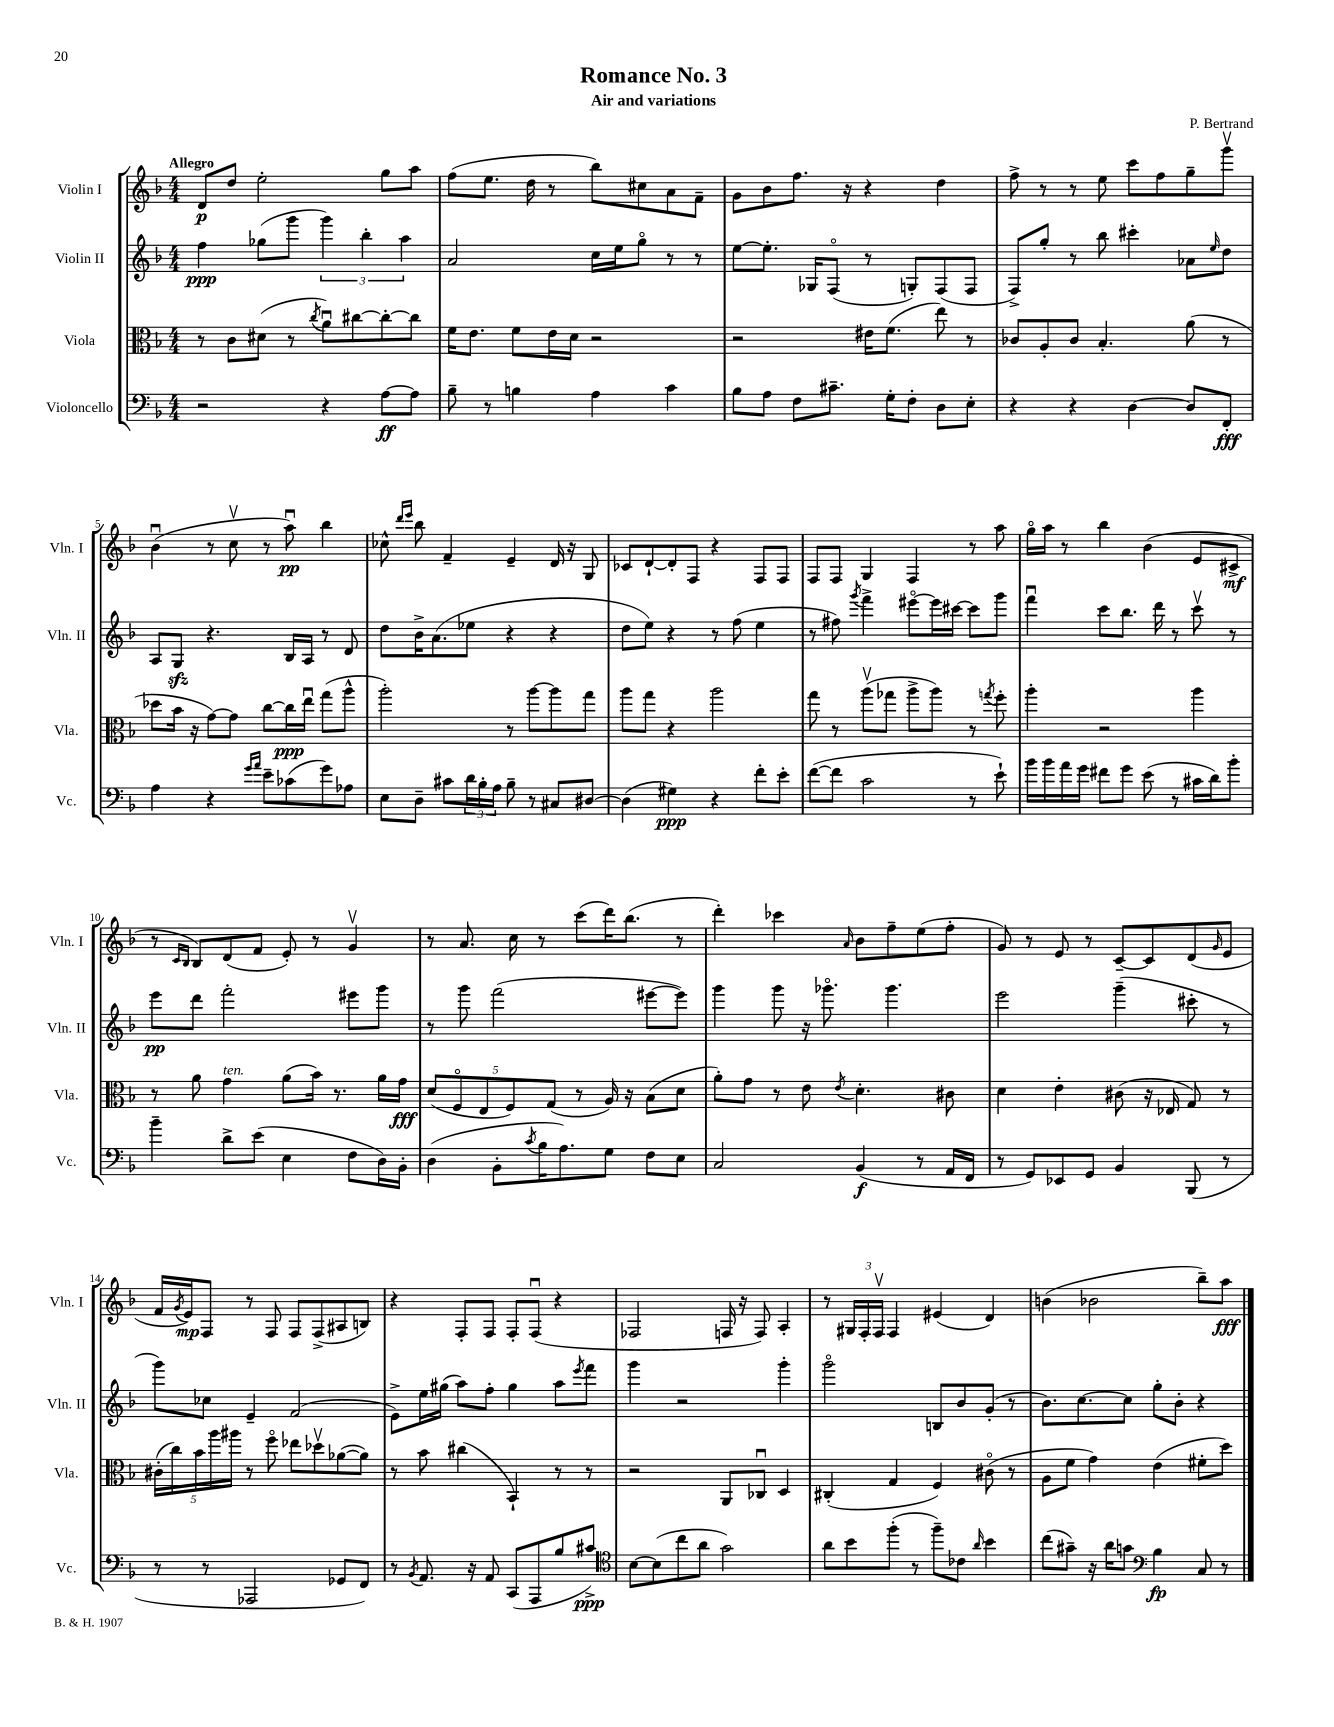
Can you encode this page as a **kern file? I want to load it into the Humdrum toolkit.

**kern	**kern	**kern	**kern
*staff4	*staff3	*staff2	*staff1
*clefF4	*clefC3	*clefG2	*clefG2
*k[b-]	*k[b-]	*k[b-]	*k[b-]
*M4/4	*M4/4	*M4/4	*M4/4
2r	8r	4ff	8d
.	8c	.	8dd
.	(8d#	(8gg-	2ee'
.	8r	8ggg	.
.	8qcc	.	.
4r	8au)	6ggg)	.
.	[8cc#	.	.
.	.	6bb-'	.
[8A	8cc#'_	.	8gg
.	.	6aa	.
8A]	8cc#]	.	8aa
=	=	=	=
8B-~	16f	2a	(8ff
.	8.e	.	.
8r	.	.	8.ee
4B	8f	.	.
.	.	.	16dd
.	16e	.	8r
.	16d	.	.
4A	2r	16cc	8bb-)
.	.	16ee	.
.	.	8ggo	8cc#
4c	.	8r	8a
.	.	8r	8f~
=	=	=	=
8B-	2r	[8ee	8g
8A	.	8.ee']	8b-
8F	.	.	8.ff
.	.	16G-	.
8.c#~	.	(8Fo	.
.	.	.	16r
.	16e#	8r	4r
16G'	(8.f	.	.
8F'	.	8G')	.
8D	8ee)	(8F	4dd
8E'	8r	8F	.
=	=	=	=
4r	8c-	8F^)	8ff^
.	8A'	8gg'	8r
4r	8c-	8r	8r
.	4.B-'	8bb-	8ee
[4D	.	4ccc#'	8ccc
.	.	.	8ff
8D]	(8a	8a-	8gg~
.	.	16qqee	.
8FF'	8r	8dd	8gggv
=	=	=	=
4A	8dd-	8A	(4b-u
.	16b-	8G	.
.	16r	.	.
4r	[8g)	4.r	8r
.	8g]	.	8ccv
16qqg	.	.	.
16qqa	.	.	.
8e~	[8cc	.	8r
(8c-	16cc]	16B-	8aau)
.	16eeu	16A	.
8g)	(8gg	8r	4bb-
8A-	8aa^^	8d	.
=	=	=	=
8E	2aa')	8dd	8cc-^^
.	.	.	16qqddd
.	.	.	16qqeee
8D~	.	16b-^	8bb-
.	.	(8.a	.
8c#	.	.	4f~
24d	.	8ee-	.
24B-'	.	.	.
24A	.	.	.
8B-~	8r	4r	4e~
8r	[8aa	.	.
8C#	8aa]	4r	16d
.	.	.	16r
[8D#	8gg	.	8G
=	=	=	=
(4D#]	8aa	8dd	8c-
.	8gg	8ee)	[8d`
4G#)	4r	4r	8d']
.	.	.	8F
4r	2aa	8r	4r
.	.	(8ff	.
8f'	.	4ee	8F
8e'	.	.	8F
=	=	=	=
([8f	8gg	8r	8F
8f]	8r	8ff#)	8F
.	.	8qggg	.
2c	(8aav	4fff^	4G
.	8gg-	.	.
.	8aa^	[8eee#o	4F
.	8aa)	16eee#]	.
.	.	[16ccc#	.
8r	8r	8ccc#]	8r
.	8qgg	.	.
8e`)	8ff'	8ggg	8aa
=	=	=	=
16b-	4aa'	4fffu	16ggo
16b-	.	.	16aa
16a	.	.	8r
16g	.	.	.
8f#	2r	8ccc	4bb-
8g	.	8.bb-	.
(8e	.	.	(4b-
.	.	16ddd	.
8r	.	8r	.
16c#	4aa	8cccv	8e
16d)	.	.	.
8b-'	.	8r	8c#^
=	=	=	=
4b-~	8r	8eee	8r
.	.	.	16qqc
.	.	.	16qqB-
.	8a	8ddd	8B-)
8d^	4g	2fff'	(8d
(8e	.	.	8f
4E	(8a	.	8e')
.	16b-)	.	8r
.	8.r	.	.
8F	.	8eee#	4gv
16D)	16a	8ggg	.
16BB-'	16g	.	.
=	=	=	=
(4D	(10d	8r	8r
.	10Fo	.	.
.	.	8ggg	8.a
.	10E	.	.
8BB-'	.	(2fff	.
.	10F)	.	.
.	.	.	16cc
8qc	.	.	.
16B-	.	.	8r
.	(10G	.	.
8.A)	.	.	.
.	8r	.	(8ccc
8G	16A)	.	16ddd)
.	16r	.	(8.bb-
8F	(8B-	[8eee#	.
8E	8d	8eee#])	8r
=	=	=	=
2C	8a')	4ggg	4ddd')
.	8g	.	.
.	8r	8ggg	4ccc-
.	8e	16r	.
.	.	8.ggg-o	.
.	8qe	.	16qqa
(4BB-	4.d'	.	8b-
.	.	4.ggg-	8ff~
8r	.	.	(8ee
16AA	8c#	.	8ff'
16FF	.	.	.
=	=	=	=
8r	4d	2eee	8g)
8GG)	.	.	8r
8EE-	4e'	.	8e
8GG	.	.	8r
4BB-	(8c#	(4ggg~	[8c~
.	16r	.	8c]
.	16E-	.	.
(8BBB-	8G)	8ccc#'	(8d
.	.	.	16qqg
8r	8r	8r	8e
=	=	=	=
8r	(20c#'	8ggg)	16f
.	20cc)	.	.
.	.	.	8qg
.	.	.	16e)
.	20b-	.	.
8r	.	8cc-	8F
.	20aa	.	.
.	20aa#	.	.
2AAA-	8r	4e~	8r
.	8ffo	.	8F
.	8ee-	(2f	8F
.	8dd-v	.	(8F^
8GG-	([8a-	.	8A#
8FF)	8a-])	.	8B)
=	=	=	=
8r	8r	8e^)	4r
8qBB-	.	.	.
8.AA	8b-	16ee	.
.	.	(16gg#	.
.	(4cc#	8aa)	8F'
16r	.	.	.
8AA	.	8ff'	8F
(8CC	4BB-`)	4gg#	8F'
8AAA	.	.	(8Fu
8B-	8r	8aa	4r
.	.	8qeee	.
8c#^)	8r	8fff	.
=	=	=	=
*clefC4	*	*	*
[8B-	2r	4ggg	2F-
(8B-]	.	.	.
8cc	.	2r	.
8a	.	.	.
2g)	8AA	.	16F
.	.	.	16r
.	8C-u	.	8F)
.	4D	4ggg'	4A'
=	=	=	=
8a	(4C#'	2gggo	8r
8b-	.	.	24G#
.	.	.	24F'
.	.	.	24Fv
(8ff'	4G	.	4F
8r	.	.	.
8ff~)	4F)	8B	(4e#
8c-	.	8b-	.
16qqa	.	.	.
4b-	(8c#o	(8g'	4d)
.	8r	8r	.
=	=	=	=
(8cc	8A	8.b-)	(4b
8g#~)	8f	.	.
.	.	[8.cc	.
16r	4g)	.	2b-
16a	.	.	.
8g	.	8cc]	.
*clefF4	*	*	*
4B-	(4e	8gg'	.
.	.	8b-'	.
8C	8f#'	4r	8bb-~)
8r	8dd)	.	8aa
==	==	==	==
*-	*-	*-	*-
